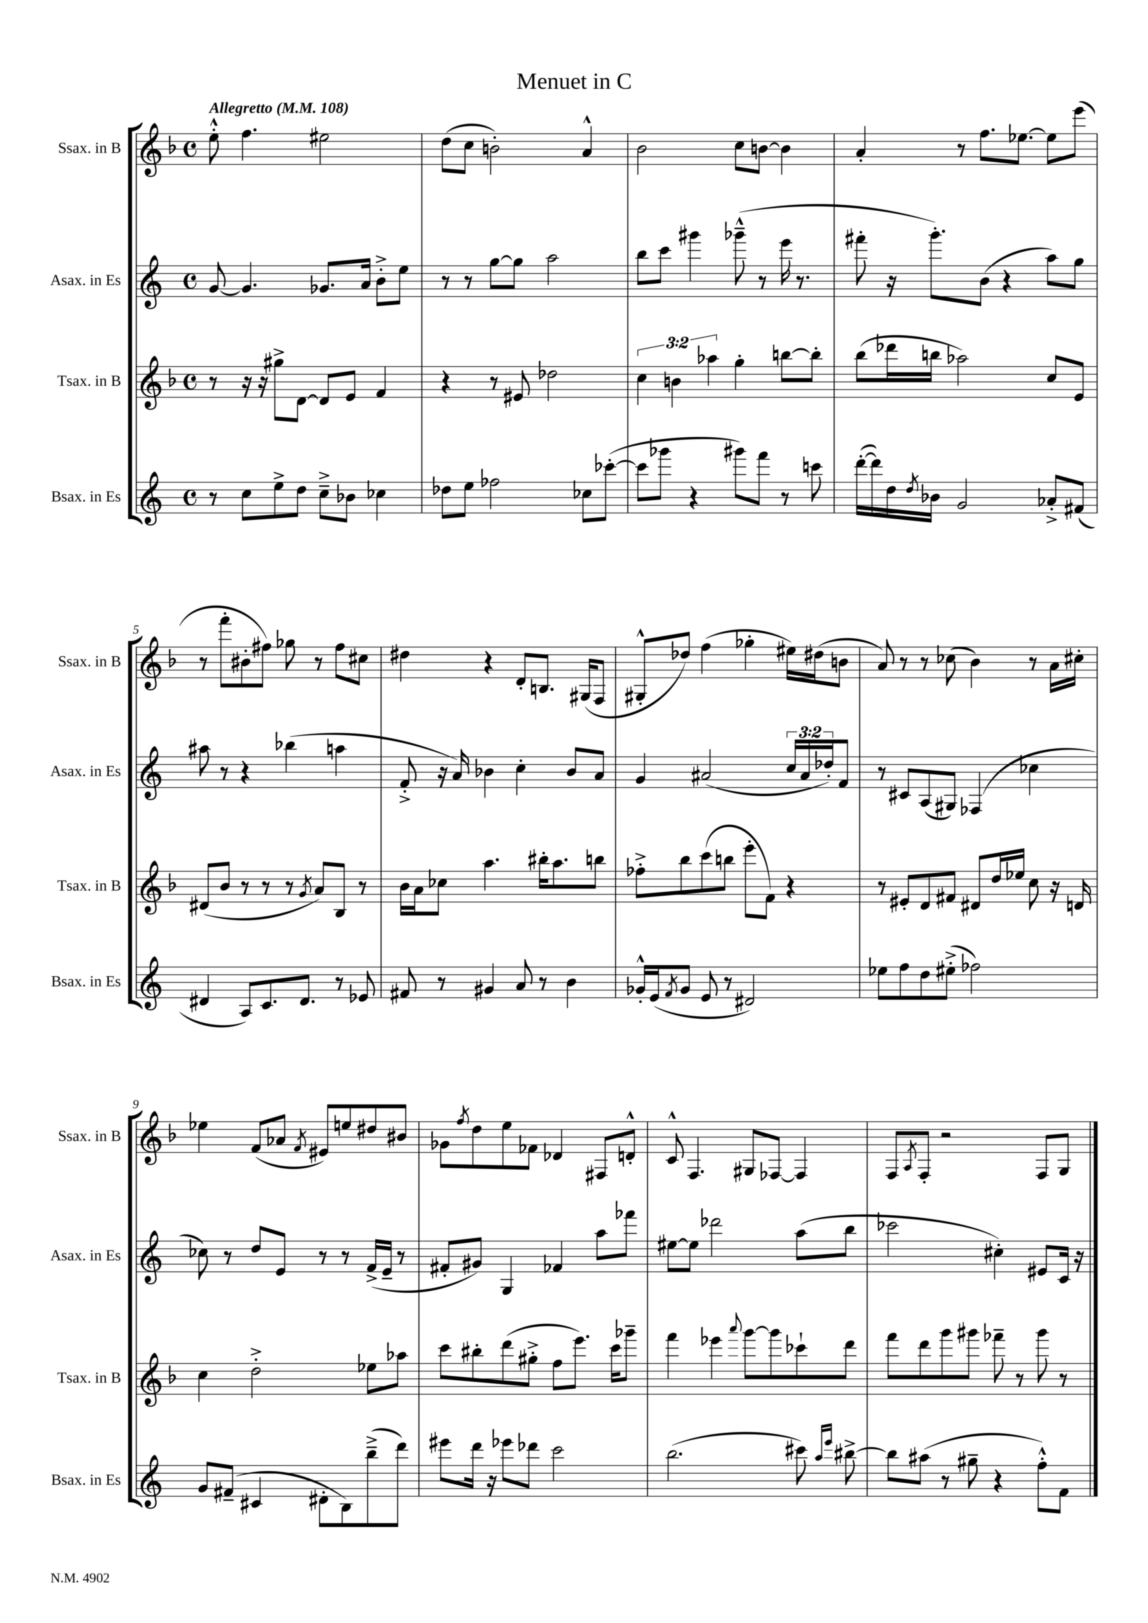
\header { title = "Menuet in C" }
<<
\new StaffGroup <<
\new Staff = "s0" \with { instrumentName = "Ssax. in B" shortInstrumentName = "Ssax. in B" } {
    \clef treble \key f \major \defaultTimeSignature \time 4/4 \tempo "Allegretto" 4 = 108
    e''8-.-^ f''4. eis''2 |
    d''8( c''8 b'2-.) a'4-^ |
    bes'2 c''8 b'8~ b'4 |
    a'4-. r8 f''8. ees''8.~ ees''8 e'''8( |
    r8 f'''8-. bis'8-. fis''8) ges''8 r8 fis''8 cis''8 |
    dis''4 r4 d'8-. b8. gis16( f8 |
    gis8-.-^ des''8) f''4( ges''4-. eis''16) dis''16( b'8 |
    a'8) r8 r8 ces''8( bes'4) r8 a'16 cis''16-. |
    ees''4 f'8( aes'8 \acciaccatura { f'8 } eis'8) e''8 dis''8 bis'8 |
    ges'8 \acciaccatura { f''8 } d''8 e''8 fes'8 des'4 fis8 d'8-.-^ |
    c'8-^ f4. gis8 fes8~ fes4 |
    f8 \acciaccatura { a8 } f8-. r2 f8 g8 \bar "|." |
}
\new Staff = "s1" \with { instrumentName = "Asax. in Es" shortInstrumentName = "Asax. in Es" } {
    \clef treble \key c \major \defaultTimeSignature \time 4/4 \override Staff.TupletNumber.text = #tuplet-number::calc-fraction-text
    g'8~ g'4. ges'8. a'16 b'8-.-> e''8 |
    r8 r8 g''8~ g''8 a''2 |
    b''8 c'''8 gis'''4 ges'''8---^( r8 e'''16 r8. |
    fis'''8-. r16 g'''8.-.) b'8( r4 a''8) g''8 |
    ais''8 r8 r4 bes''4( a''4 |
    f'8-.-> r16 a'16) bes'4 c''4-. bes'8 a'8 |
    g'4 ais'2( \tuplet 3/2 { c''16 ais'16 des''16-.) } f'8 |
    r8 cis'8 a8( gis8) fes4( ces''4 |
    ces''8) r8 d''8 e'8 r8 r8 f'16->( e'16-- r8 |
    fis'8-. gis'8) g4 fes'4 a''8 fes'''8 |
    eis''8~ eis''8 des'''2 a''8( b''8 |
    ces'''2 cis''4-.) eis'8 c'16 r16 \bar "|." |
}
\new Staff = "s2" \with { instrumentName = "Tsax. in B" shortInstrumentName = "Tsax. in B" } {
    \clef treble \key f \major \defaultTimeSignature \time 4/4 \override Staff.TupletNumber.text = #tuplet-number::calc-fraction-text
    r8 r16 r16 gis''8-> d'8~ d'8 e'8 f'4 |
    r4 r8 eis'8 des''2 |
    \tuplet 3/2 { c''4 b'4 aes''4 } g''4-. b''8~ b''8-. |
    bes''8( des'''16 b''16 aes''2) c''8 e'8 |
    dis'8( bes'8 r8 r8 r8 \acciaccatura { g'8 } a'8) bes8 r8 |
    bes'16 a'16 ces''8 a''4. bis''16-. a''8. b''8 |
    fes''8-.-> bes''8 c'''8( b''8 e'''8-. f'8) r4 |
    r8 eis'8-. d'8 fis'8 dis'8 d''16 ees''16 c''8 r16 d'16 |
    c''4 d''2-.-> ees''8 aes''8 |
    c'''8 bis''8-. d'''8( gis''8-.-> f''8 e'''8.) c'''16 ges'''8-- |
    f'''4 ees'''4 \appoggiatura { a'''8 } g'''8~ g'''8 ces'''8-! d'''8 |
    f'''8 d'''8 g'''8 gis'''8 fes'''8-- r8 gis'''8 r8 \bar "|." |
}
\new Staff = "s3" \with { instrumentName = "Bsax. in Es" shortInstrumentName = "Bsax. in Es" } {
    \clef treble \key c \major \defaultTimeSignature \time 4/4
    r8 c''8 e''8-> d''8 c''8---> bes'8 ces''4 |
    des''8 e''8 fes''2 ces''8 ces'''8~-.( |
    ces'''8 ges'''8 r4 gis'''8) f'''8 r8 c'''8 |
    d'''16~-.( d'''16) d''16 \acciaccatura { d''8 } bes'16 g'2 aes'8-.-> fis'8( |
    dis'4 a8) c'8. dis'8. r8 ees'8 |
    fis'8 r8 gis'4 a'8 r8 b'4 |
    ges'16-.-^ e'16( \acciaccatura { f'8 } ges'8 e'8 r8 dis'2) |
    ees''8 f''8 d''8 eis''8-.->( fes''2) |
    g'8 fis'8--( cis'4 dis'8-. b8) b''8--->( d'''8) |
    eis'''8 d'''16 r16 ees'''8 des'''8 c'''2 |
    b''2.( cis'''8) \grace { a''16 e'''16 } bis''8~-> |
    bis''8 ais''8( r8 gis''8-- r4 f''8-.-^) f'8 \bar "|." |
}
>>
>>
